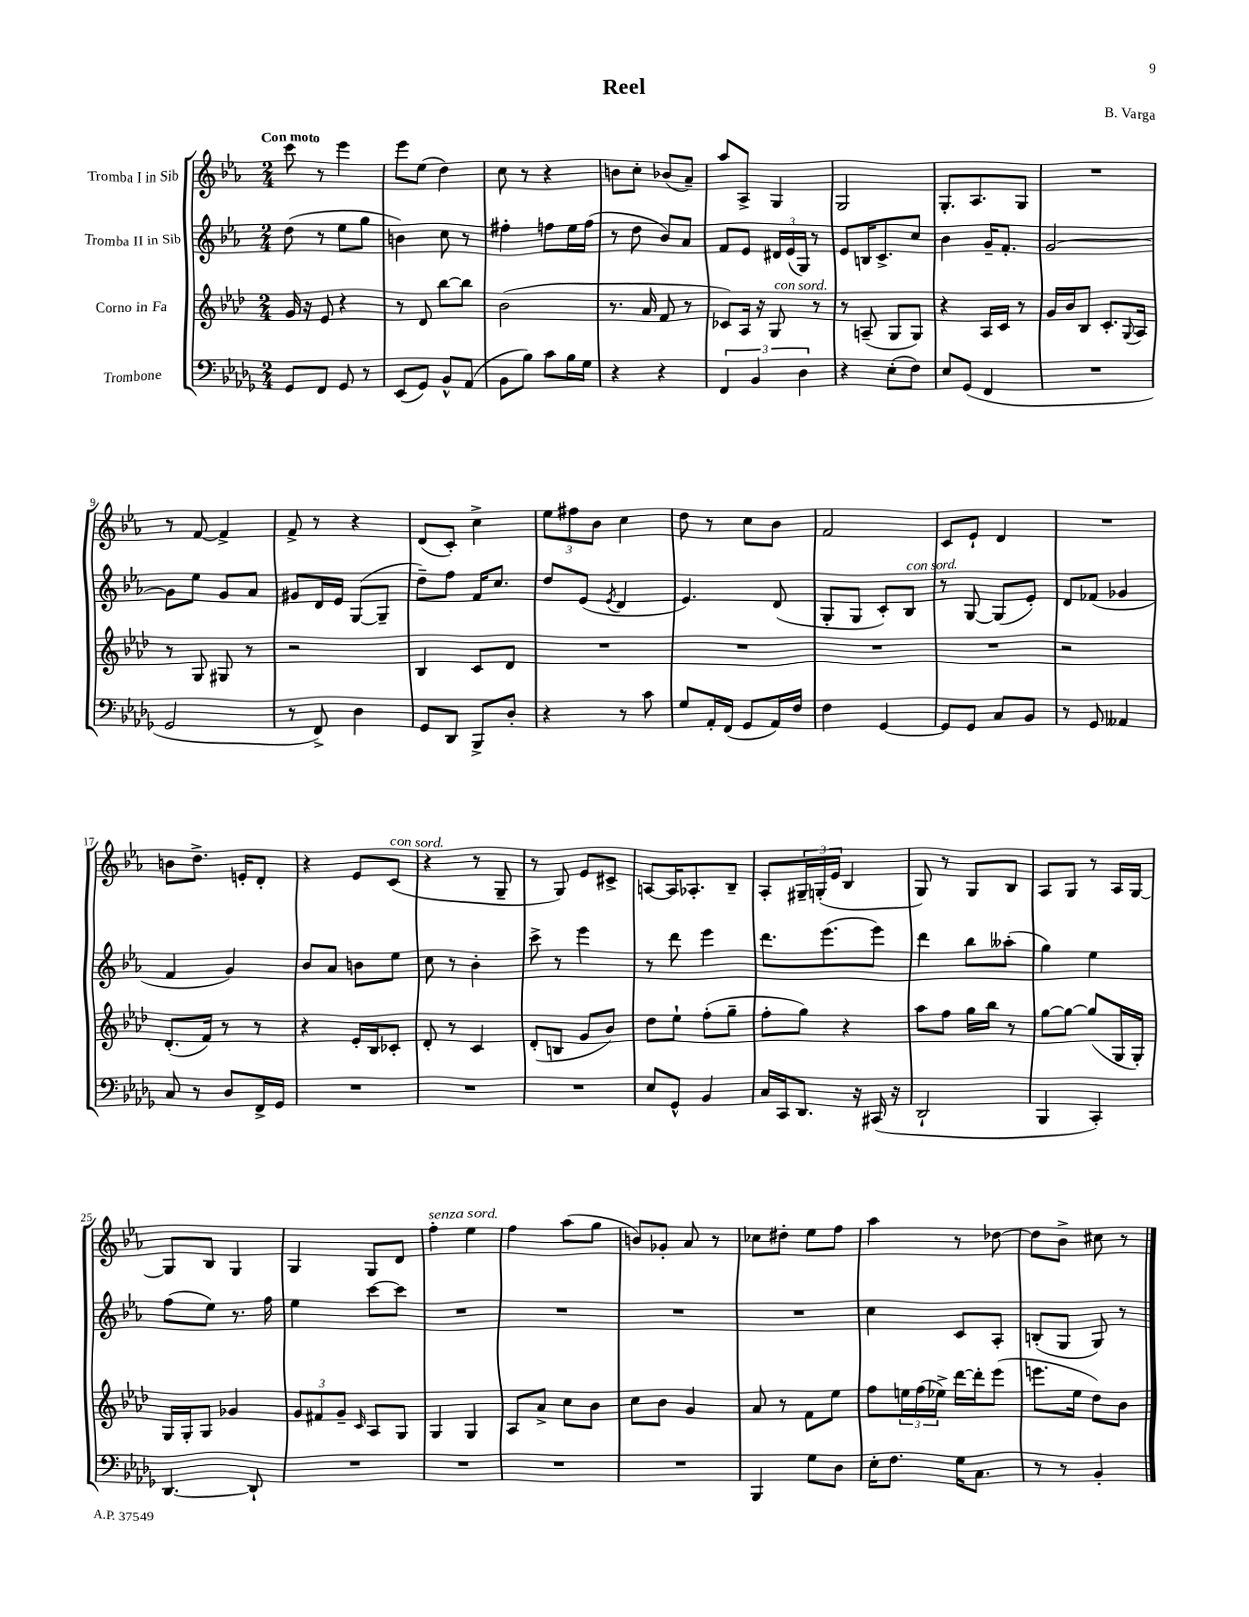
\header { title = "Reel" composer = "B. Varga" }
<<
\new StaffGroup <<
\new Staff = "s0" \with { instrumentName = "Tromba I in Sib" } {
    \clef treble \key ees \major \numericTimeSignature \time 2/4 \tempo "Con moto"
    c'''8 r8 ees'''4 |
    ees'''8 ees''8( d''4) |
    c''8 r8 r4 |
    b'8 c''8-. bes'8( aes'8--) |
    aes''8 aes8-> g4 |
    g2 |
    g8.-. aes8. g8 |
    R2 |
    r8 f'8~ f'4-> |
    f'8-> r8 r4 |
    d'8( c'8-.) c''4-> |
    \tuplet 3/2 { ees''8 fis''8 bes'8 } c''4 |
    d''8 r8 c''8 bes'8 |
    f'2 |
    c'8 ees'8-! d'4 |
    R2 |
    b'8 d''8.-> e'16-. d'8-. |
    r4 ees'8 c'8^\markup { \italic "con sord." }( |
    r4 r8 g8-- |
    r8 g8) ees'8 cis'8-> |
    a8~ a16 aes8.-. bes8-- |
    aes8-. \tuplet 3/2 { gis16-- g16-.( ees'16 } bes4 |
    g8) r8 g8 bes8 |
    aes8 g8 r8 aes16 g16~ |
    g8 bes8 g4 |
    g4 g8 d'8 |
    f''4-.^\markup { \italic "senza sord." } ees''4 |
    f''4 aes''8( g''8 |
    b'8) ges'8-. aes'8 r8 |
    ces''8 dis''8-. ees''8 f''8 |
    aes''4 r8 des''8~ |
    des''8 bes'8-> cis''8 r8 \bar "|." |
}
\new Staff = "s1" \with { instrumentName = "Tromba II in Sib" } {
    \clef treble \key ees \major \numericTimeSignature \time 2/4
    d''8( r8 ees''8 g''8 |
    b'4) c''8 r8 |
    fis''4-. f''8 ees''16 f''16( |
    r8 d''8 bes'8) aes'8 |
    f'8 ees'8 \tuplet 3/2 { dis'16 ees'16( g16) } r8 |
    ees'8 b16 c'8.-> c''8 |
    bes'4 g'16-- f'8.-. |
    g'2~ |
    g'8 ees''8 g'8 aes'8 |
    gis'8 d'16 ees'16 g8~( g8-- |
    d''8--) f''8 f'16 c''8. |
    d''8 ees'8( \acciaccatura { ees'8 } d'4 |
    ees'4.) d'8( |
    g8-. g8 c'8-.) bes8^\markup { \italic "con sord." } |
    r8 g8~ g8( ees'8-.) |
    d'8 fes'8( ges'4 |
    f'4 g'4) |
    bes'8 aes'8 b'8 ees''8 |
    c''8 r8 bes'4-. |
    c'''8-> r8 ees'''4 |
    r8 d'''8 ees'''4 |
    d'''8. ees'''8.( ees'''8) |
    d'''4 bes''8 aeses''8-.( |
    g''4) ees''4 |
    f''8( ees''8) r8. f''16 |
    ees''4 c'''8~ c'''8 |
    R2 |
    R2 |
    R2 |
    R2 |
    c''4 c'8 aes8-. |
    b8-.( g8 g8) r8 \bar "|." |
}
\new Staff = "s2" \with { instrumentName = "Corno in Fa" } {
    \clef treble \key aes \major \numericTimeSignature \time 2/4
    g'16 r16 ees'8 r4 |
    r8 des'8 bes''8~ bes''8 |
    bes'2( |
    r8. aes'16 f'8 r8 |
    ces'8) aes16 r16 g8^\markup { \italic "con sord." } r8 |
    r8 a8--( g8 g8) |
    r4 aes16 c'16 r8 |
    g'16 bes'16 bes8 c'8.-. \appoggiatura { g8 } aes16 |
    r8 g8 gis8 r8 |
    r2 |
    bes4 c'8 des'8 |
    R2 |
    R2 |
    R2 |
    R2 |
    r2 |
    des'8.-.( f'16) r8 r8 |
    r4 ees'16-. bes16 ces'8-. |
    des'8-. r8 c'4 |
    des'8-.( b8 g'8 bes'8) |
    des''8 ees''8-! f''8-.( g''8-- |
    f''8-. g''8) r4 |
    aes''8 f''8 g''16 bes''16 r8 |
    g''8~ g''8~ g''8( g16 g16-.) |
    g16 g16-. g8 ges'4 |
    \tuplet 3/2 { g'8 fis'8 g'8-- } \grace { c'16 } aes8 g8 |
    g4 g4 |
    aes8 aes'8-> c''8 bes'8 |
    c''8 bes'8 g'4 |
    aes'8 r8 f'8 ees''8 |
    f''8 \tuplet 3/2 { e''16 f''16( ees''16->) } des'''16~ des'''16-. ees'''8( |
    e'''8. ees''16 des''8) bes'8 \bar "|." |
}
\new Staff = "s3" \with { instrumentName = "Trombone" } {
    \clef bass \key des \major \numericTimeSignature \time 2/4
    ges,8 f,8 ges,8 r8 |
    ees,8( ges,8) bes,8-^ aes,8( |
    bes,8 bes8) c'8 bes16 ges16 |
    r4 r4 |
    \tuplet 3/2 { f,4 bes,4 des4 } |
    r4 ees8-.( f8) |
    ees8 ges,8( f,4 |
    R2 |
    ges,2 |
    r8 f,8->) des4 |
    ges,8 des,8 bes,,8-> des8-. |
    r4 r8 c'8 |
    ges8 aes,16-. f,16( ges,8 aes,16) f16 |
    f4 ges,4~ |
    ges,8 ges,8 c8 bes,8 |
    r8 ges,8 aeses,4 |
    c8 r8 des8 f,16-> ges,16 |
    R2 |
    R2 |
    R2 |
    ees8 ges,8-^ bes,4 |
    c16 c,16 des,8. r16 cis,16( r16 |
    des,2-! |
    bes,,4 c,4-.) |
    des,4.~ des,8-! |
    R2 |
    R2 |
    R2 |
    R2 |
    bes,,4 ges8 des8 |
    ees16-. f8. ges16 c8. |
    r8 r8 bes,4-. \bar "|." |
}
>>
>>
